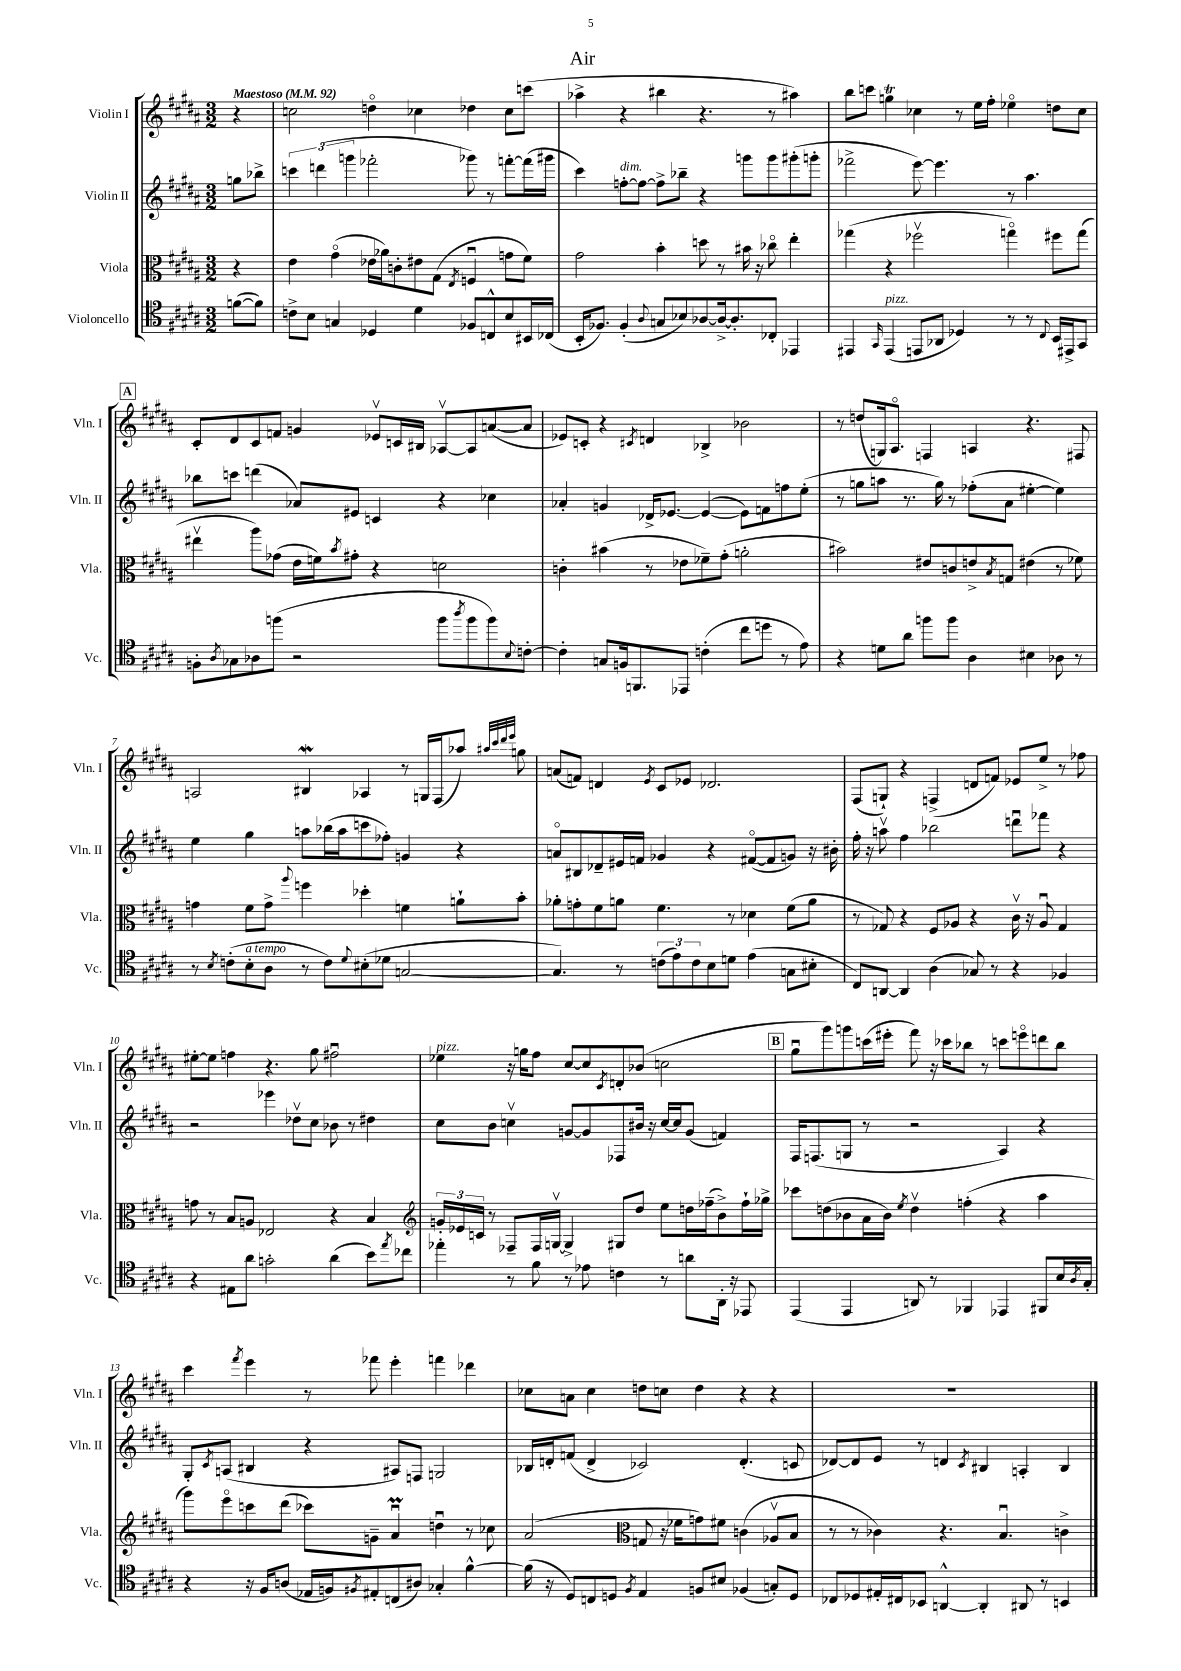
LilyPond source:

\header { title = "Air" }
<<
\new StaffGroup <<
\new Staff = "s0" \with { instrumentName = "Violin I" shortInstrumentName = "Vln. I" } {
    \clef treble \key b \major \numericTimeSignature \time 3/2 \partial 4 \tempo "Maestoso" 4 = 92
    r4 |
    c''2 d''4\flageolet ces''4 des''4 ces''8 c'''8( |
    aes''4-> r4 bis''4 r4. r8 ais''4) |
    b''8 c'''8 g''4\trill ces''4 r8 e''16 fis''16-. ees''4\flageolet d''8 ces''8 |
    \mark \markup { \box "A" } cis'8-. dis'8 cis'8 f'8 g'4 ees'8\upbow c'16 bis16 aes8~\upbow aes8 a'8~( a'8 |
    ees'8) c'8-. r4 \acciaccatura { cis'8 } d'4 bes4-> bes'2 |
    r8 d''8( g16) ais8.\flageolet f4 a4 r4. fis8 |
    a2 bis4\mordent aes4 r8 g16 fis16( aes''8) \grace { ais''32 cis'''32 dis'''32 e'''32 } g''8 |
    a'8( f'8) d'4 \acciaccatura { e'8 } cis'8 ees'8 des'2. |
    fis8( g8-!) r4 f4->( d'8 f'8) ees'8 e''8-> r8 fes''8 |
    eis''8~-. eis''8 f''4 r4. gis''8 fis''2\downbow |
    ees''4^\markup { \italic "pizz." } r16 g''16 fis''8 cis''8~ cis''8 \acciaccatura { cis'8 } d'8-. bes'8( c''2 |
    \mark \markup { \box "B" } gis''8\downbow gis'''8) g'''8 c'''16( eis'''16-. fis'''8) r16 ces'''16 bes''8 r8 c'''8 e'''8\flageolet d'''8 bes''8 |
    cis'''4 \acciaccatura { fis'''8 } e'''4 r8 fes'''8 e'''4-. f'''4 des'''4 |
    ces''8 a'8 ces''4 d''8 c''8 d''4 r4 r4 |
    R1. \bar "|." |
}
\new Staff = "s1" \with { instrumentName = "Violin II" shortInstrumentName = "Vln. II" } {
    \clef treble \key b \major \numericTimeSignature \time 3/2 \partial 4
    g''8 bes''8-> |
    \tuplet 3/2 { c'''4 d'''4( g'''4 } fes'''2-. ges'''8) r8 f'''8~-. f'''16( gis'''16 |
    cis'''4) f''8~-.^\markup { \italic "dim." } f''8~ f''8-> bes''8-- r4 g'''8 g'''8 gis'''8-.( g'''8-. |
    fes'''2-> e'''8~) e'''4. r8 ais''4. |
    \mark \markup { \box "A" } bes''8 c'''8 d'''4( aes'8) eis'8 c'4 r4 ces''4 |
    aes'4-. g'4 des'16-> ees'8.~ ees'4~( ees'8) f'8 f''8 e''8-.( |
    r8 g''8 a''8 r8. g''16) r8 fes''8-.( ais'8 eis''4~-. eis''4) |
    e''4 gis''4 a''8 bes''16( a''16 c'''8 fes''8-.) g'4 r4 |
    a'8\flageolet bis8 des'8-- eis'16 f'16 ges'4 r4 fis'8~\flageolet( fis'8 g'8) r16 bis'16-. |
    fis''16-. r16 a''8\upbow fis''4 bes''2 d'''8\downbow fes'''8 r4 |
    r2 ees'''4 des''8\upbow cis''8 bes'8 r8 dis''4 |
    cis''8 b'8 c''4\upbow g'8~ g'8 fes8 bis'16 r16 c''16~ c''16 g'8( f'4) |
    \mark \markup { \box "B" } fis16 f8.( g8 r8 r2 ais4) r4 |
    gis8-. \acciaccatura { cis'8 } a8( bis4 r4 ais8) f8 g2 |
    bes16 d'16-. f'8( d'4-> ces'2) d'4.-.( c'8 |
    des'8~) des'8 e'8 r8 d'4 \acciaccatura { cis'8 } bis4 a4-. bis4 \bar "|." |
}
\new Staff = "s2" \with { instrumentName = "Viola" shortInstrumentName = "Vla." } {
    \clef alto \key b \major \numericTimeSignature \time 3/2 \partial 4
    r4 |
    e'4 gis'4\flageolet( ees'16 aes'16) c'8-. eis'8 gis8( \acciaccatura { e8 } f4\downbow g'8 fis'8) |
    gis'2 b'4-. d''8 r8 bis'16 r16 ces''8\flageolet e''4-. |
    ges''4( r4 fes''2\upbow g''4\flageolet) fis''8 g''8( |
    \mark \markup { \box "A" } eis''4\upbow ais''8) ges'8( e'16 f'16) \acciaccatura { b'8 } gis'8-. r4 d'2 |
    c'4-. bis'4( r8 ees'8 fes'8--) gis'8-.( a'2-. |
    bis'2) eis'8 c'8 e'8-> \acciaccatura { b8 } g8 eis'4( r8 fes'8) |
    g'4 fis'8 g'8-> \appoggiatura { ais''8 } f''4 des''4-. f'4 a'8-! b'8-. |
    aes'8-. g'8-. fis'8 a'8 fis'4. r8 des'4 fis'8( a'8 |
    r8 ges8) r4 fis8 aes8 r4 cis'16\upbow r16 aes8\downbow ges4 |
    g'8 r8 b8 a8 ees2 r4 b4 |
    \clef treble \tuplet 3/2 { g'16-. ees'16 c'16 } r8 fes8-- fes16 g16~\upbow g4-> gis8 dis''8 e''8 d''16 fes''16--( b'8->) fes''16-! ges''16-> |
    \mark \markup { \box "B" } ces'''8 d''8( bes'8 ais'16 bes'16) \acciaccatura { e''8 } d''4\upbow f''4-.( r4 ais''4 |
    gis'''8) e'''8\flageolet c'''8 dis'''8( ces'''8) g'8-- ais'4\downbow\prall d''4\downbow r8 ces''8 |
    ais'2( \clef alto g8 r16 fes'16 g'8) fis'8 c'4( aes8\upbow b8 |
    r8 r8 ces'4) r4. b4.\downbow c'4-> \bar "|." |
}
\new Staff = "s3" \with { instrumentName = "Violoncello" shortInstrumentName = "Vc." } {
    \clef tenor \key b \major \numericTimeSignature \time 3/2 \partial 4
    f'8~( f'8) |
    c'8-> b8 g4 des4 dis'4 fes8 c8-^ b8 bis,16 ces16( |
    b,16-. fes8.) fes4-.( \appoggiatura { ais8 } g8 bes8) aes8~ aes16~-> aes8.-. ces8-. ees,4 |
    eis,4 \grace { gis,16 } eis,4^\markup { \italic "pizz." }( e,8 aes,8 des4) r8 r8 \appoggiatura { cis8 } b,16 eis,16-> gis,8 |
    \mark \markup { \box "A" } f8-. \acciaccatura { ais8 } ges8 aes8 f''8( r2 f''8 \acciaccatura { ais''8 } f''8 f''8) \appoggiatura { b8 } c'8~-. |
    c'4-. g8 f16 f,8. ees,8 c'4-.( cis''8 d''8 r8 e'8) |
    r4 d'8 ais'8 f''8 f''8 ais4 bis4 aes8 r8 |
    r8 \acciaccatura { b8 } c'8-.( b8-.^\markup { \italic "a tempo" } ais8 r8 c'8) \appoggiatura { dis'8 } bis8-.( des'8 g2~ |
    g4.) r8 \tuplet 3/2 { c'8( e'8) c'8 } b8 d'8 e'4( g8 bis8-. |
    cis8) a,8~ a,4 ais4( ges8) r8 r4 fes4 |
    r4 eis8 ais'8 g'2-. ais'4( b'8) \acciaccatura { e''8 } ces''8 |
    ees''4-. r8 fis'8 r8 ees'8 c'4 r8 a'8 ais,16-. r16 ees,8 |
    \mark \markup { \box "B" } e,4( e,4 a,8) r8 fes,4 ees,4 fis,8 b16 \acciaccatura { ais8 } gis16-. |
    r4 r16 fis16 a8( ees16 f16) \acciaccatura { fis8 } eis8-. c8( ais8) ges4-. fis'4~-^ |
    fis'16( r16 dis8) c8 d8 \acciaccatura { fis8 } e4 f8 bis8 fes4( g8-.) d8 |
    ces8 des8 eis16-. cis16 bes,8 a,4~-^ a,4-. ais,8 r8 b,4 \bar "|." |
}
>>
>>
